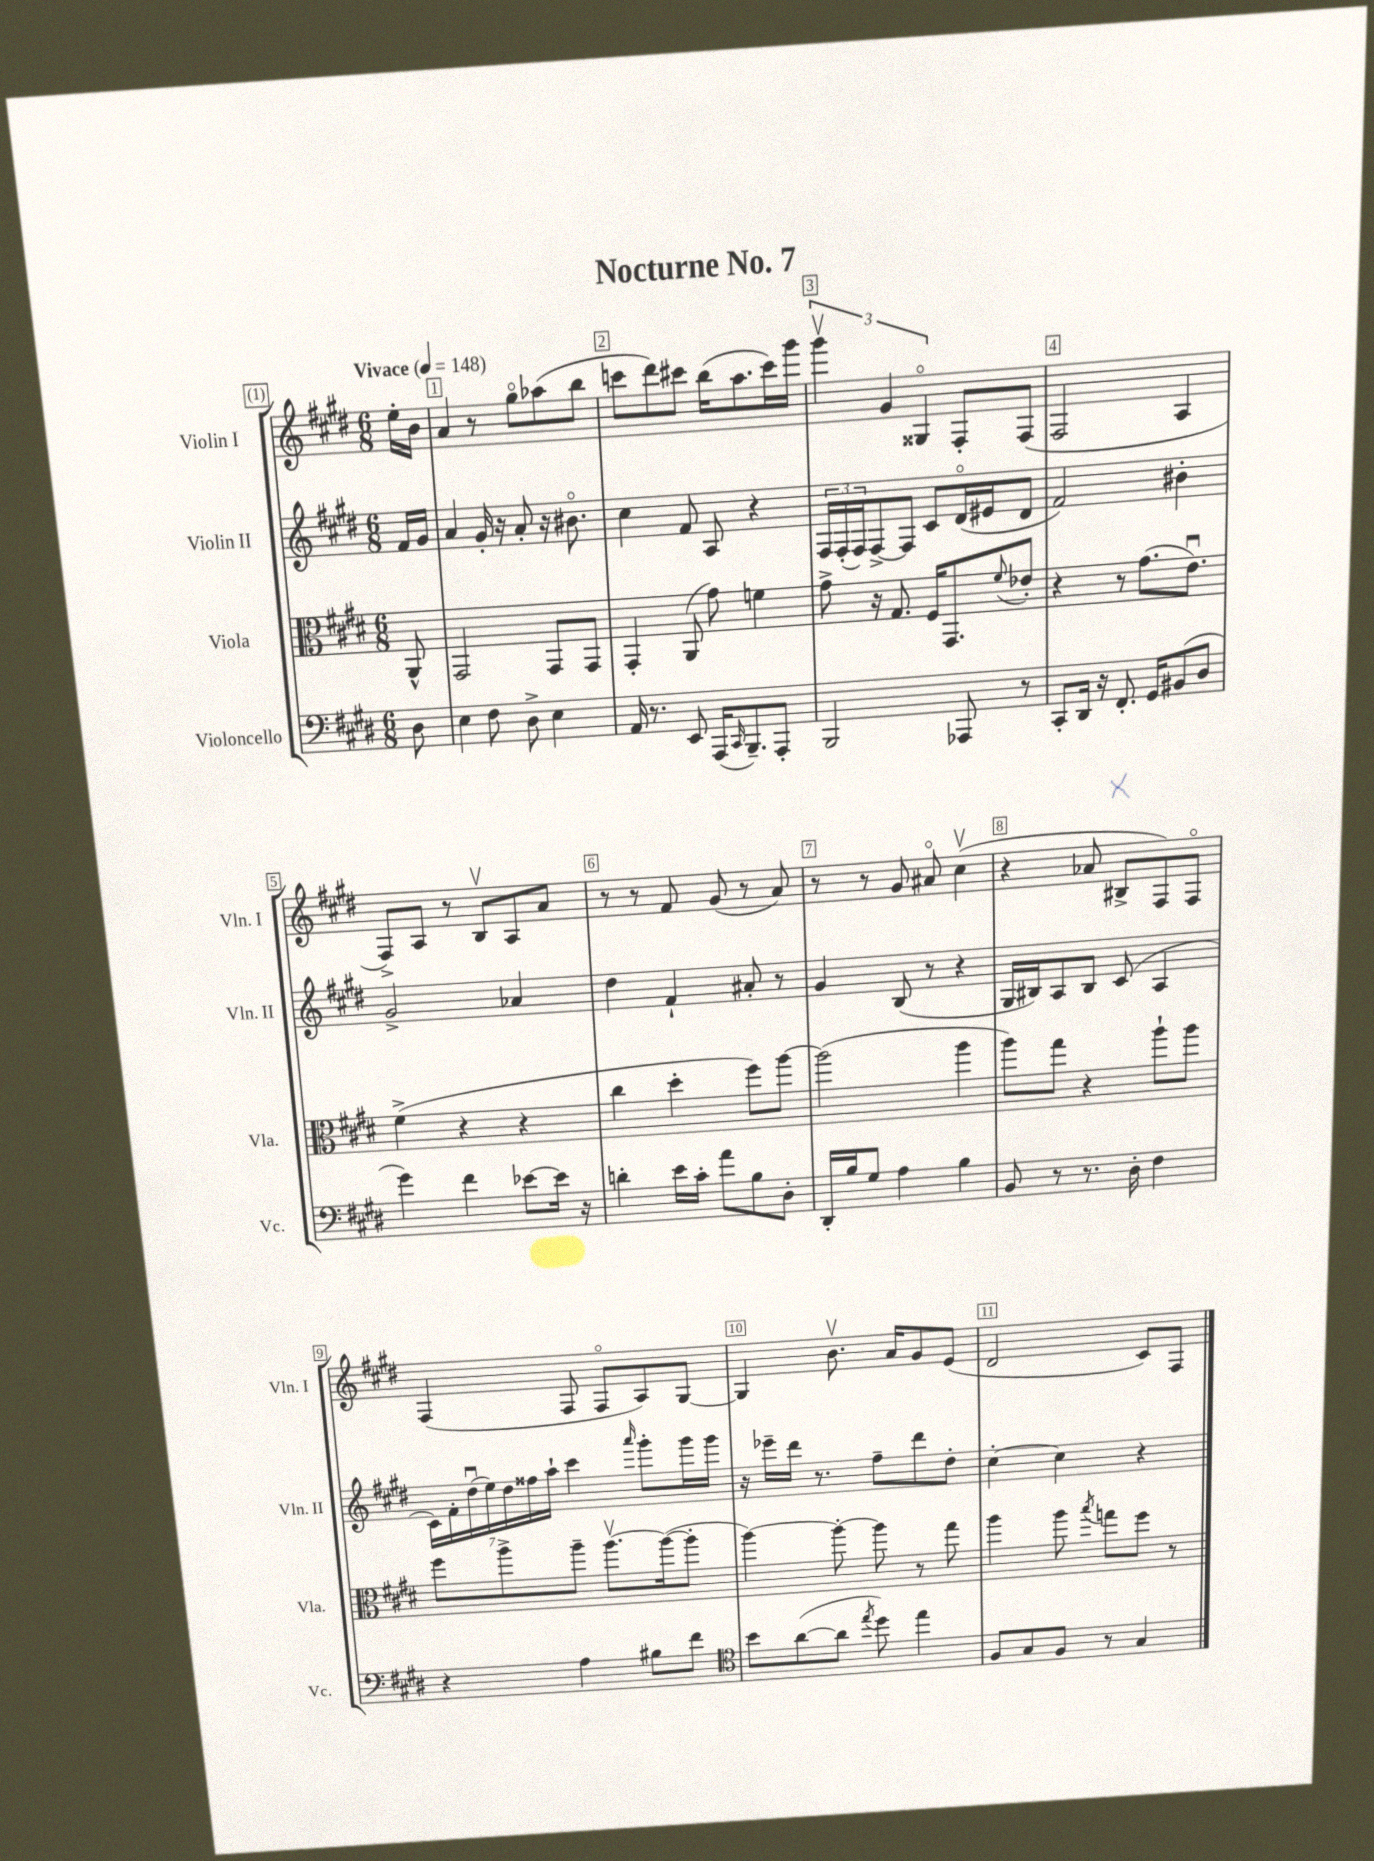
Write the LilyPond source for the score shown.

\header { title = "Nocturne No. 7" }
<<
\new StaffGroup <<
\new Staff = "s0" \with { instrumentName = "Violin I" shortInstrumentName = "Vln. I" } {
    \clef treble \key e \major \numericTimeSignature \time 6/8 \partial 8 \tempo "Vivace" 4 = 148
    e''16-. b'16 |
    a'4 r8 gis''8\flageolet aes''8( b''8 |
    c'''8 dis'''8) cis'''8 b''16( a''8. cis'''16) gis'''16 |
    \tuplet 3/2 { gis'''4\upbow gis'4 gisis4\flageolet } fis8-. fis8( |
    fis2 a4 |
    fis8->) a8 r8 b8\upbow a8 a'8 |
    r8 r8 fis'8 gis'8( r8 a'8) |
    r8 r8 gis'8 ais'8\flageolet cis''4\upbow( |
    r4 aes'8 bis8-> fis8) fis8\flageolet |
    fis4( fis8 fis8\flageolet a8) gis8~ |
    gis4 b'8.\upbow a'16 gis'8 e'8( |
    dis'2 cis'8) fis8 \bar "|." |
}
\new Staff = "s1" \with { instrumentName = "Violin II" shortInstrumentName = "Vln. II" } {
    \clef treble \key e \major \numericTimeSignature \time 6/8 \partial 8
    fis'16 gis'16 |
    a'4 gis'16-. r16 a'8-. r16 bis'8.\flageolet |
    cis''4 fis'8 a8 r4 |
    \tuplet 3/2 { fis16 fis16-.( fis16) } fis8~-> fis8 cis'8 dis'16\flageolet( eis'16 dis'8 |
    fis'2) bis'4-. |
    gis'2-> aes'4 |
    dis''4 fis'4-! ais'8-. r8 |
    gis'4 b8( r8 r4 |
    gis16 bis16) a8 bis8 cis'8( a4 |
    \tuplet 7/4 { cis'16) fis'16-. dis''16\downbow( e''16) dis''16 fisis''16 a''16-! } cis'''4 \grace { a'''16 } gis'''8-. gis'''16 gis'''16 |
    r16 ees'''16-- dis'''16 r8. fis''8-- dis'''8 dis''8-. |
    cis''4~-. cis''4 r4 \bar "|." |
}
\new Staff = "s2" \with { instrumentName = "Viola" shortInstrumentName = "Vla." } {
    \clef alto \key e \major \numericTimeSignature \time 6/8 \partial 8
    a,8-^ |
    gis,2 gis,8 gis,8 |
    gis,4-. a,8( gis'8) f'4 |
    gis'8-> r16 gis8. fis16 gis,8. \appoggiatura { fis'8 } ees'8-. |
    r4 r8 gis'8.( e'8.\downbow) |
    fis'4->( r4 r4 |
    cis''4 dis''4-. fis''8) a''8~ |
    a''2( a''4 |
    a''8) gis''8 r4 a''8-! a''8 |
    fis''8 a''8-> a''8-- a''8.~\upbow a''16~( a''8-. |
    a''4~) a''8~-. a''8 r8 gis''8 |
    a''4 a''8 \acciaccatura { b''8 } g''8 fis''8 r8 \bar "|." |
}
\new Staff = "s3" \with { instrumentName = "Violoncello" shortInstrumentName = "Vc." } {
    \clef bass \key e \major \numericTimeSignature \time 6/8 \partial 8
    dis8 |
    e4 fis8 dis8-> e4 |
    a,16 r8. e,8 a,,16( \grace { cis,16 } b,,8.--) a,,8-. |
    b,,2 aes,,8 r8 |
    cis,8-. dis,16 r16 fis,8.-. gis,16 bis,8( dis8 |
    gis'4) fis'4 ees'8~ ees'16 r16 |
    d'4-. e'16 cis'16-. a'8 b8 dis8-. |
    dis,16-. b16 gis8 a4 b4 |
    b,8 r8 r8. dis16-. fis4 |
    r4 a4 bis8 fis'8 |
    \clef tenor b'8 a'8~( a'8 \acciaccatura { e''8 } dis''8) e''4 |
    fis8 gis8 fis8 r8 gis4 \bar "|." |
}
>>
>>
\layout { \context { \Score \override BarNumber.break-visibility = ##(#f #t #t) barNumberVisibility = #all-bar-numbers-visible \override BarNumber.stencil = #(make-stencil-boxer 0.1 0.3 ly:text-interface::print) } }
